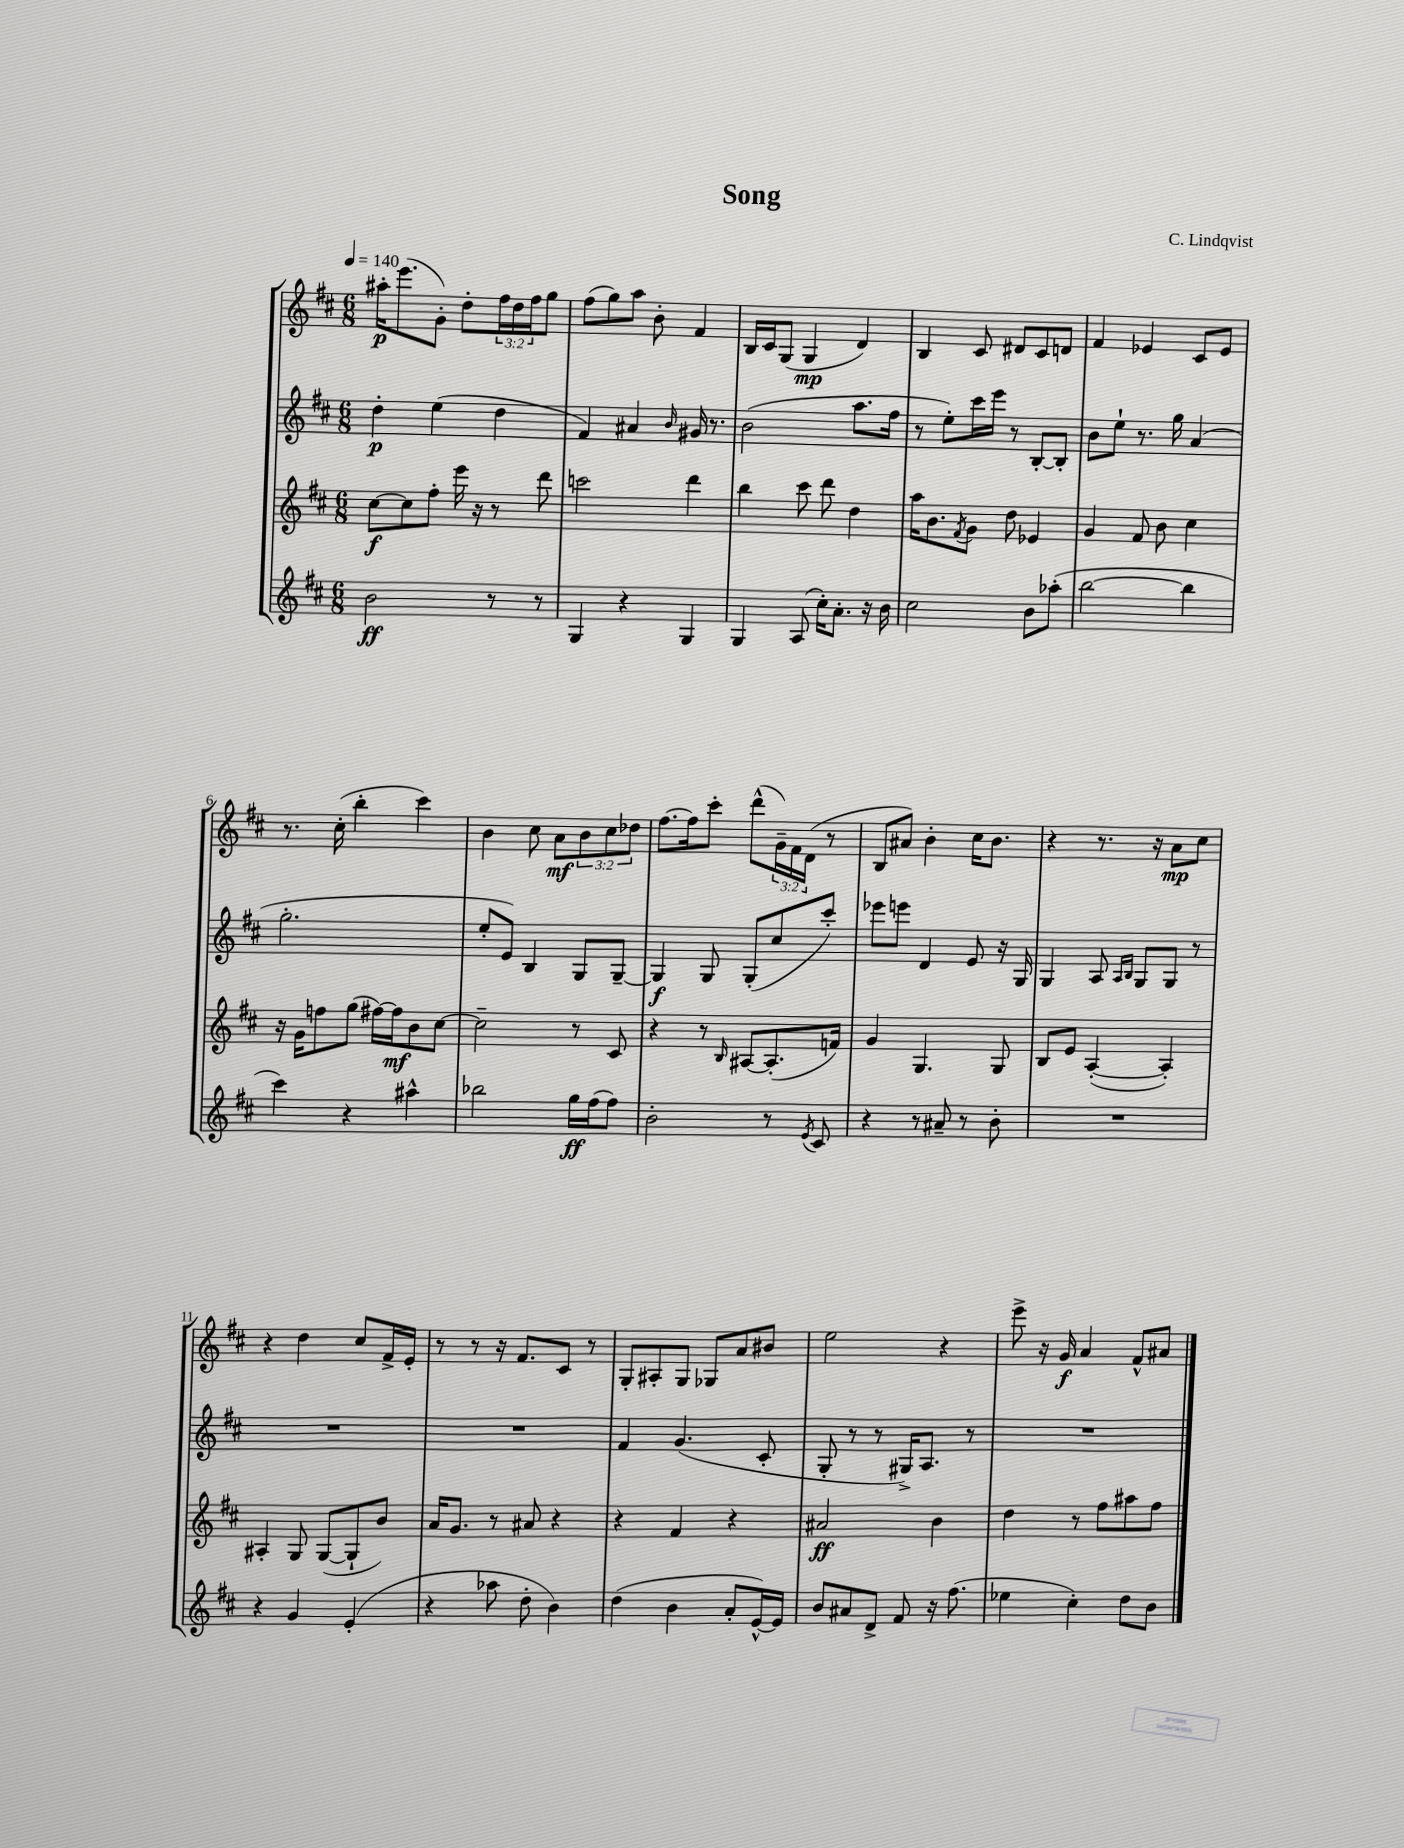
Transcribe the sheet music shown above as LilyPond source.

\header { title = "Song" composer = "C. Lindqvist" }
<<
\new StaffGroup <<
\new Staff = "s0" {
    \clef treble \key d \major \numericTimeSignature \time 6/8 \override Staff.TupletNumber.text = #tuplet-number::calc-fraction-text \tempo 4 = 140
    ais''16-.\p e'''8.( g'8-.) d''8-. \tuplet 3/2 { fis''16 d''16 fis''16 } g''8 |
    fis''8( g''8) a''8 b'8-. fis'4 |
    b16 cis'16 g8( g4\mp d'4) |
    b4 cis'8 dis'8 cis'8 d'8 |
    fis'4 ees'4 cis'8 ees'8 |
    r8. cis''16-.( b''4-. cis'''4) |
    b'4 cis''8 a'8\mf \tuplet 3/2 { b'8 cis''8 des''8 } |
    fis''8.~ fis''16 cis'''8-. d'''8-^( \tuplet 3/2 { g'16--) fis'16 d'16( } r8 |
    b8 ais'8) b'4-. cis''16 b'8. |
    r4 r8. r16 a'8\mp cis''8 |
    r4 d''4 cis''8 fis'16-> e'16-. |
    r8 r8 r16 fis'8. cis'8 r8 |
    g8-. ais8-. g8 ges8 a'8 bis'8 |
    e''2 r4 |
    e'''8-> r16 g'16\f a'4 fis'8-^ ais'8 \bar "|." |
}
\new Staff = "s1" {
    \clef treble \key d \major \numericTimeSignature \time 6/8
    d''4-.\p e''4( d''4 |
    fis'4) ais'4 \grace { b'16 } gis'16 r8. |
    b'2( a''8. fis''16 |
    r8 e''8-.) cis'''16 e'''16 r8 b8~-. b8-. |
    b'8 e''8-! r8. g''16 a'4( |
    g''2.-. |
    e''8-. e'8) b4 g8 g8~-- |
    g4\f g8 g8-.( cis''8 cis'''8-.) |
    ees'''8 e'''8 d'4 e'8 r16 g16 |
    g4 a8 \grace { a16 b16 } g8 g8 r8 |
    R2. |
    R2. |
    fis'4 g'4.( cis'8-. |
    g8-. r8 r8 gis16->) a8. r8 |
    R2. \bar "|." |
}
\new Staff = "s2" {
    \clef treble \key d \major \numericTimeSignature \time 6/8
    cis''8~\f cis''8 fis''8-. e'''16 r16 r8 d'''8 |
    c'''2 d'''4 |
    b''4 cis'''8 d'''8 d''4 |
    a''16 b'8. \acciaccatura { fis'8 } g'8 d''8 ees'4 |
    g'4 fis'8 b'8 cis''4 |
    r16 g'16 f''8 g''8( fis''16~) fis''16\mf b'8 cis''8~ |
    cis''2-- r8 cis'8 |
    r4 r8 \grace { b16 } ais8~ ais8.-.( f'16) |
    g'4 g4. g8 |
    b8 e'8 a4~-.( a4-.) |
    ais4-. g8 g8~( g8-! b'8) |
    a'16 g'8. r8 ais'8 r4 |
    r4 fis'4 r4 |
    ais'2\ff b'4 |
    d''4 r8 fis''8 ais''8 fis''8 \bar "|." |
}
\new Staff = "s3" {
    \clef treble \key d \major \numericTimeSignature \time 6/8
    b'2\ff r8 r8 |
    g4 r4 g4 |
    g4 a8( cis''16-.) a'8.-. r16 b'16 |
    cis''2 b'8 aes''8-.( |
    b''2~ b''4 |
    cis'''4) r4 ais''4-^ |
    bes''2 g''16\ff fis''16( fis''8) |
    b'2-. r8 \acciaccatura { e'8 } cis'8 |
    r4 r8 ais'8-- r8 b'8-. |
    R2. |
    r4 g'4 e'4-.( |
    r4 aes''8 d''8-. b'4) |
    d''4( b'4 a'8-. e'16~-^) e'16 |
    b'8 ais'8 d'8-> fis'8 r16 fis''8.( |
    ees''4 cis''4-.) d''8 b'8 \bar "|." |
}
>>
>>
